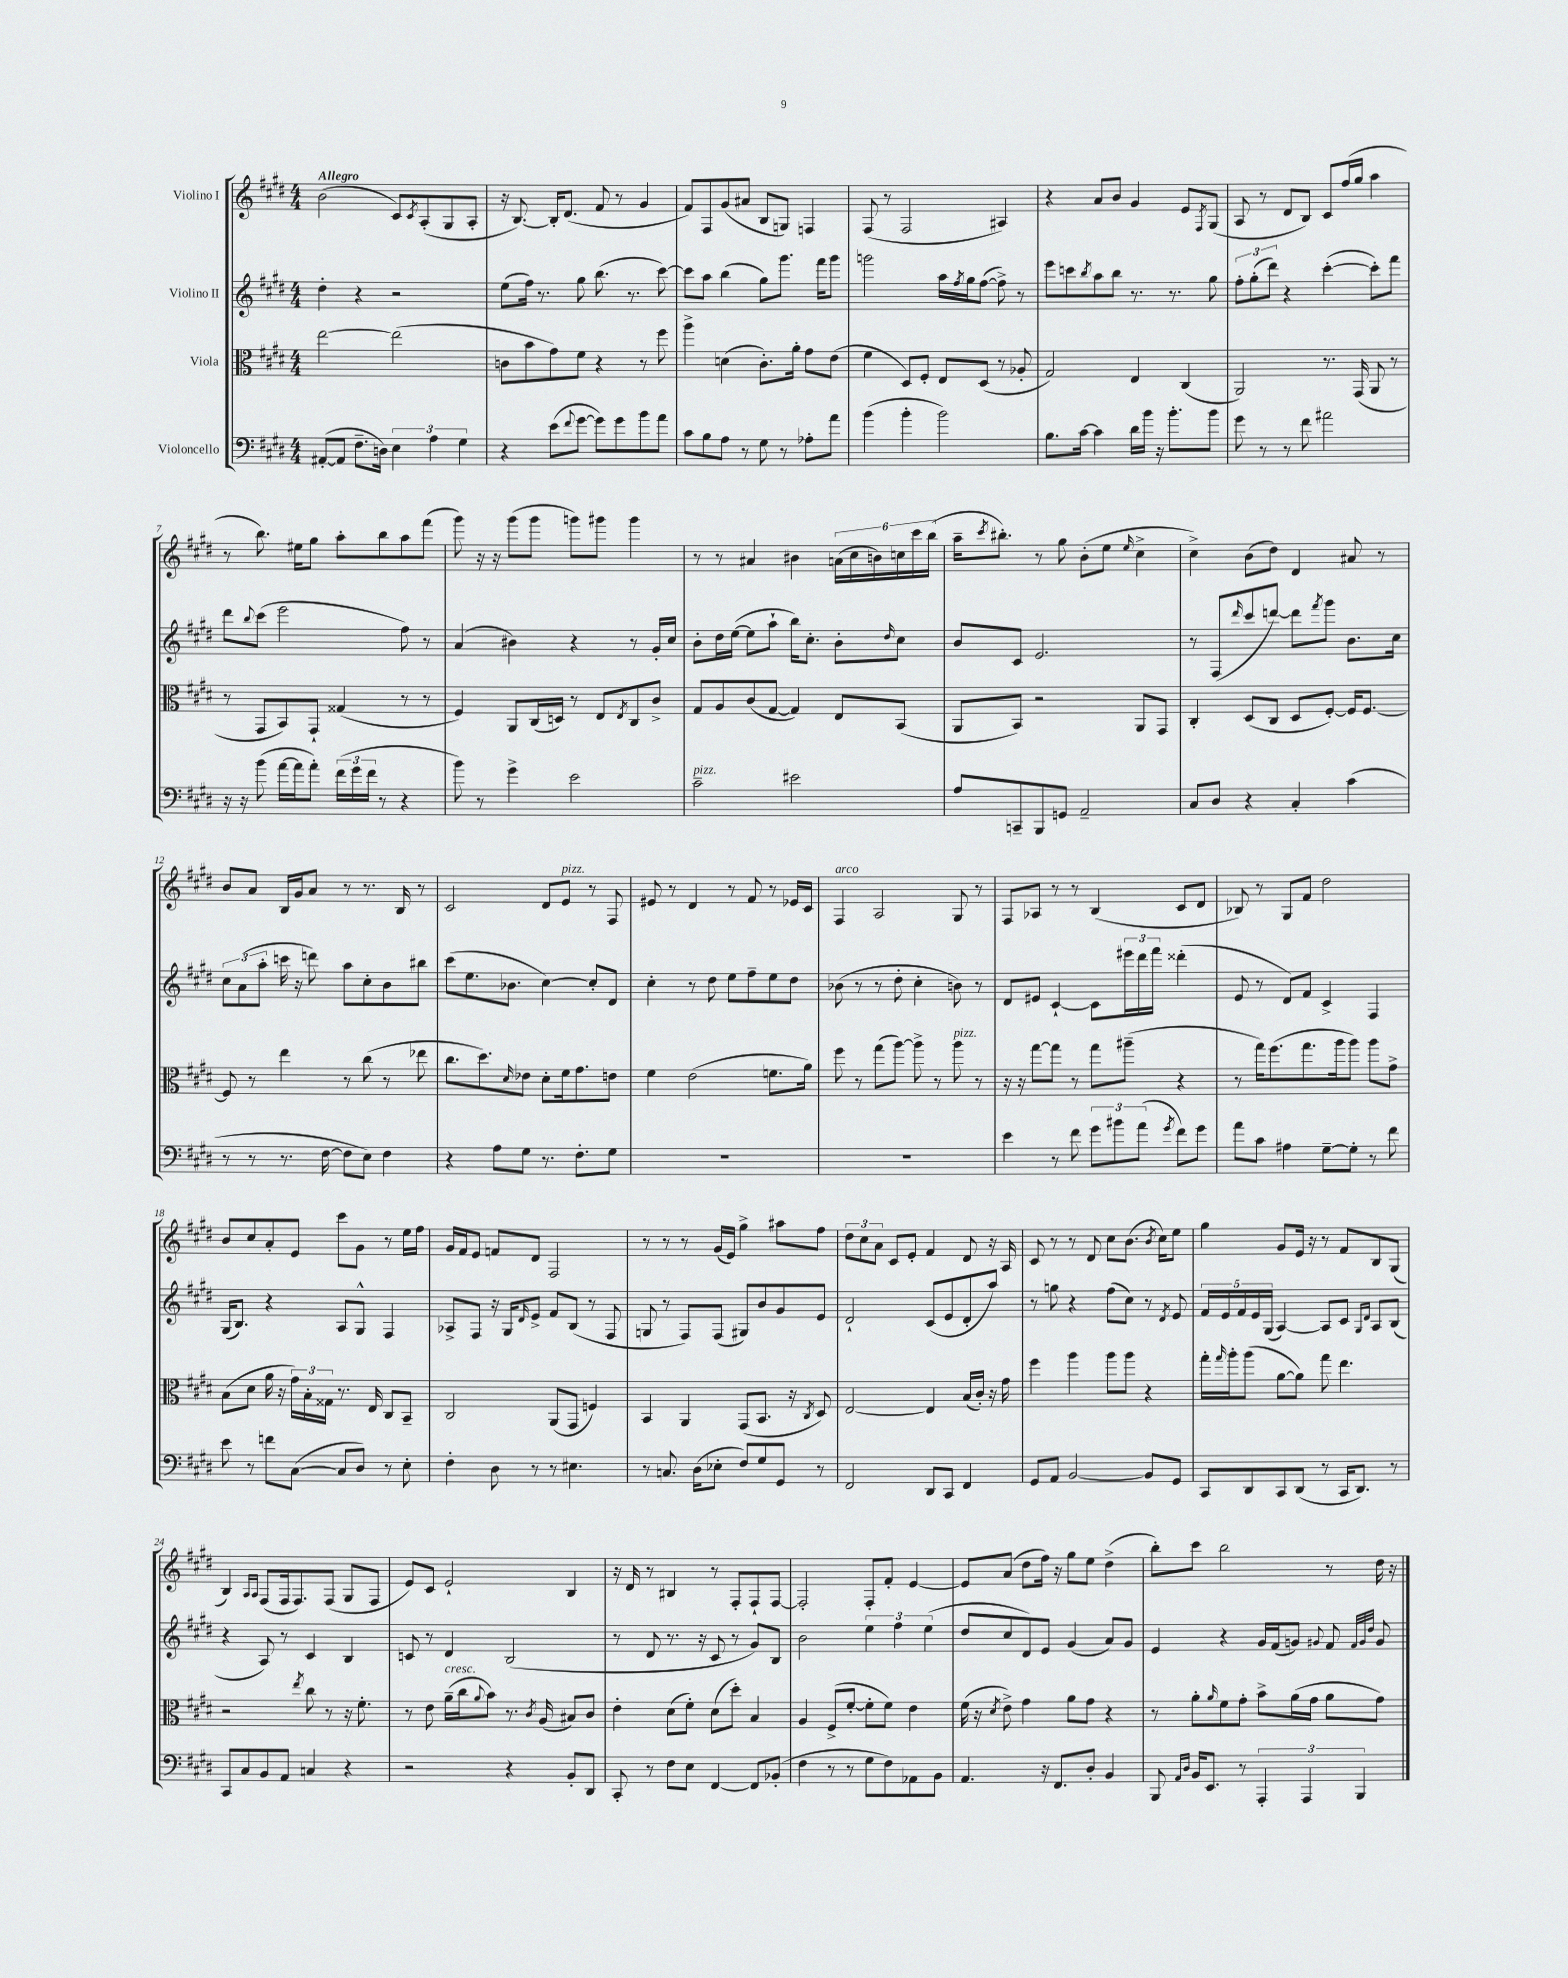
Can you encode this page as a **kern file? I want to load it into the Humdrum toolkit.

**kern	**kern	**kern	**kern
*staff4	*staff3	*staff2	*staff1
*clefF4	*clefC3	*clefG2	*clefG2
*k[f#c#g#d#]	*k[f#c#g#d#]	*k[f#c#g#d#]	*k[f#c#g#d#]
*M4/4	*M4/4	*M4/4	*M4/4
([8AA#'	[2ee	4dd#'	(2b
8AA#]	.	.	.
8.F#~	.	4r	.
16D)	.	.	.
6E	(2ee]	2r	8c#)
.	.	.	8qc#
.	.	.	(8A'
6A	.	.	.
.	.	.	8G#
6G#	.	.	.
.	.	.	8A'
=	=	=	=
4r	8c	(8ee	16r
.	.	.	[8.B)
.	8b	16ff#)	.
.	.	8.r	.
(8e	8g#)	.	16B']
.	.	.	(8.d#
8qqf#	.	.	.
[8g#	8f#	8gg#	.
8g#])	4r	(8.bb	8f#
8g#	.	.	8r
.	.	8.r	.
8b	8r	.	4g#
8a	8ff#	[8ccc#)	.
=	=	=	=
8c#	4aa^	8ccc#]	8f#)
8B	.	8aa	8F#
8A	(4d	(4bb	(8g#
8r	.	.	8a#
8G#	8.c#')	8gg#)	8B
8r	.	8.ggg#	8G)
.	16a'	.	.
8A-'	8g#	.	4F
.	.	16fff#	.
8a	(8e	8ggg#	.
=	=	=	=
(4b	4f#	2ggg	(8F#
.	.	.	8r
4b'	8D#)	.	2F#
.	8F#'	.	.
2b)	8E	16aa	.
.	.	8qff#	.
.	.	16gg#	.
.	(8D#	([8ff#	.
.	8r	8ff#^])	4A#)
.	8A-'	8r	.
=	=	=	=
8.B	2G#)	8eee	4r
.	.	8ccc	.
[16c#	.	.	.
.	.	8qbb	.
4c#]	.	8aa	8a
.	.	8bb	8b
16d#	4E	8.r	4g#
16b	.	.	.
16r	.	.	.
8.b'	.	8.r	.
.	(4C#	.	8e
.	.	.	8qF#
8b	.	8gg#	(8G#
=	=	=	=
8g#	2AA)	12ff#'	8A
.	.	(12gg#'	.
8r	.	.	8r
.	.	12ddd#)	.
8r	.	4r	8d#
8f#	.	.	8B)
2a#	8.r	([4ccc#'	8c#
.	.	.	(16ff#
.	(16GG#	.	16gg#
.	8AA	8ccc#'])	4aa
.	8r	8fff#	.
=	=	=	=
16r	8r	8ddd#	8r
16r	.	.	.
.	.	8qqbb	.
(8b	8GG#	(8ccc#	8.bb)
[16a	8BB)	2eee	.
16a]	.	.	16ee#
8a')	8GG#`	.	8gg#
(24f#	(4G##	.	8aa'
24g#	.	.	.
24f#	.	.	.
8r	.	.	8bb
4r	8r	8ff#)	8aa
.	8r	8r	(8fff#
=	=	=	=
8b)	4F#)	(4a	8ggg#)
8r	.	.	16r
.	.	.	16r
4g#^	8AA	4b#)	(8ggg#
.	(16C#	.	8ggg#
.	16D)	.	.
2e	8r	4r	8ggg)
.	8E	.	8ggg#
.	8qE	.	.
.	8C#	8r	4ggg#
.	8c#^	16g#'	.
.	.	16cc#	.
=	=	=	=
2c#~	8G#	8b'	8r
.	8A	16dd#	8r
.	.	([16ee	.
.	(8c#	8ee]	4a#
.	[8G#	8aa`	.
2e#	4G#])	16bb)	4b#
.	.	8.cc#'	.
.	8E	8b'	(24a
.	.	.	24cc#
.	.	.	24b)
.	.	16qqdd#	.
.	(8BB	8cc#	24cc
.	.	.	24ccc#
.	.	.	(24bb
=	=	=	=
8A	8AA	8b	16aa~
.	.	.	8qccc#
.	.	.	8.bb#')
8CC~	8BB)	8c#	.
8BBB	2r	2.e	8r
8GG	.	.	8gg#
2AA~	.	.	(8b'
.	.	.	8ee
.	.	.	16qqee
.	8AA	.	4cc#^
.	8GG#	.	.
=	=	=	=
8C#	4C#'	8r	4cc#^)
8D#	.	(8F#	.
.	.	16qqddd#	.
4r	(8D#	8ccc#	(8b
.	8C#	[8ddd)	8dd#)
4C#'	8D#	8ddd]	4d#
.	.	8qfff#	.
.	[8F#')	8ggg#	.
(4c#	16F#]	8.b	8a#
.	[8.F#	.	.
.	.	.	8r
.	.	16cc#	.
=	=	=	=
8r	8F#]	12cc#	8b
.	.	(12a	.
8r	8r	.	8a
.	.	12aa'	.
8.r	4ee	16ccc	16B
.	.	16r	16g#
.	.	8ddd)	8a
[16F#	.	.	.
8F#]	8r	8aa	8r
8E)	(8cc#	8cc#'	8.r
4F#	8r	8b	.
.	.	.	16B
.	8ee-	8bb#	8r
=	=	=	=
4r	8.cc#	(8ccc#	2c#
.	.	8.ee	.
.	8.dd#)	.	.
8A	.	.	.
.	.	8.b-	.
.	16qqd#	.	.
8G#	8e-	.	.
8.r	8d#'	[4cc#)	8d#
.	16f#	.	8e
8.F#'	8.g#	.	.
.	.	8cc#']	8r
8G#	8e	8d#	8F#
=	=	=	=
1r	4f#	4cc#'	8e#
.	.	.	8r
.	(2e	8r	4d#
.	.	8dd#	.
.	.	8ee	8r
.	.	8ff#~	8f#
.	8.f	8ee	8r
.	.	8dd#	16e-
.	16a)	.	16c#
=	=	=	=
1r	8ff#	(8b-	4F#
.	8r	8r	.
.	(8gg#	8r	2A
.	[8aa)	8dd#'	.
.	8aa^]	4cc#'	.
.	8r	.	.
.	8aa	8b)	8G#
.	8r	8r	8r
=	=	=	=
4e	16r	8d#	8F#
.	16r	.	.
.	[8gg#	8e#	8A-
8r	8gg#]	[4c#`	8r
8f#	8r	.	8r
12g#	8gg#	8c#]	(4B
12b#	.	.	.
.	(8aa#~	24eee#	.
(12a	.	24ddd#	.
.	.	24fff#	.
8qg#	.	.	.
8f#)	4r	(4ddd##'	8c#
8g#	.	.	8d#
=	=	=	=
8a	8r	8e	8B-)
8c#	16gg#)	8r	8r
.	(8.ff#	.	.
4A#	.	8d#)	8G#
.	8.gg#	8f#	8f#
[8G#~	.	4c#^	2dd#
.	16aa	.	.
8G#']	8aa)	.	.
8r	8aa	4F#	.
8f#	8g#^	.	.
=	=	=	=
8e	(8B	(16G#	8b
.	.	8.B)	.
8r	8d#	.	8cc#
8f	16a	4r	8a'
.	16r	.	.
([8C#	24g#)	.	8e
.	24B'	.	.
.	24G##	.	.
8C#]	8.r	8A	8ccc#
8D#)	.	8G#^^	8g#
.	16E	.	.
8r	8C#	4F#	8r
8E'	8BB~	.	16ee
.	.	.	16ff#
=	=	=	=
4F#'	2C#	8A-^	16g#
.	.	.	16f#
.	.	8F#	8e
8D#	.	16r	8f
.	.	16G#	.
.	.	16qqd#	.
8r	.	8e^	8d#
8r	(8AA	8f#	2F#
4.E#	8GG#	(8B	.
.	4F)	8r	.
.	.	8F#	.
=	=	=	=
8r	4BB	8G	8r
8.C	.	8r	8r
.	4AA	8F#)	8r
(16D#	.	.	.
8E-'	.	(8F#	(16g#
.	.	.	16e)
8F#)	(8GG#	8G#)	4gg#^
8G#	8.BB	8b	.
8GG#	.	8g#	8aa#
.	16r	.	.
.	8qC#	.	.
8r	8D#)	8e	8ff#
=	=	=	=
2FF#	[2E	2d#`	12dd#
.	.	.	12cc#
.	.	.	12a
.	.	.	8c#
.	.	.	8e'
8DD#	4E]	(8c#	4f#
8CC#	.	8e	.
4FF#	(16B	8d#'	8d#
.	16c#')	.	.
.	16r	8aa)	16r
.	16g#	.	16A
=	=	=	=
8GG#	4ff#	8r	8c#
8AA	.	8gg	8r
[2BB	4aa	4r	8r
.	.	.	8d#
.	8aa	(8ff#	8cc#
.	8aa	8cc#)	(8.b
8BB]	4r	8r	.
.	.	.	8qb
.	.	.	16cc#)
.	.	8qd#	.
8GG#	.	8e	8ee
=	=	=	=
8CC#	16gg#'	20f#	4gg#
.	.	20e	.
.	16qqgg#	.	.
.	16aa'	.	.
.	.	20f#	.
8DD#	(8aa	.	.
.	.	20e	.
.	.	(20G#	.
8CC#	[8a	[4A)	8g#
(8DD#	8a])	.	16e
.	.	.	16r
8r	8gg#	8A]	8r
16CC#	4.ee	8c#	8f#
8.DD#)	.	.	.
.	.	16qqG#	.
.	.	16qqd#	.
.	.	8A	8B
8r	.	(8B	(8G#
=	=	=	=
8CC#	2r	4r	4B)
8C#	.	.	.
.	.	.	16qqA
.	.	.	16qqA
8BB	.	8A)	(8F#
8AA	.	8r	16F#
.	.	.	8.F#)
.	8qee	.	.
4C	8cc#	4c#	.
.	8r	.	(8F#
4r	16r	4B	8G#
.	8.f#'	.	.
.	.	.	8F#
=	=	=	=
2r	8r	8c	8e)
.	8e	8r	8c#
.	(16a~	4d#	2e`
.	16cc#	.	.
.	8qqa	.	.
.	8b)	.	.
4r	8.r	(2B	.
.	8qc#	.	.
.	(16A	.	.
8BB'	8B#)	.	4B
8DD#	8c#	.	.
=	=	=	=
8CC#'	4e'	8r	16r
.	.	.	16d#
8r	.	8d#	8r
8F#	(8d#	8.r	4B#
8E	8f#')	.	.
.	.	16r	.
[4FF#	(8d#	8c#	8r
.	8dd#')	8r	8F#'
8FF#]	4B	8g#)	8F#`
(8BB-'	.	8B	[8F#
=	=	=	=
4F#	4A	2b	2F#']
8r	(8F#^	.	.
8r	[8f#'	.	.
8G#	8f#']	6ee	8F#'
8F#)	8f#)	.	8f#'
.	.	6ff#	.
8AA-	4e	.	[4e
.	.	(6ee	.
8BB	.	.	.
=	=	=	=
4.AA	(16f#	8dd#	8e]
.	16r	.	.
.	8qd#	.	.
.	8e^)	8cc#	(8a
.	4g#	8d#)	8dd#
16r	.	8e	16ff#)
8.FF#	.	.	16r
.	8a	(4g#	8gg#
8D#'	8g#	.	8ee
4BB	4r	8a)	(4dd#^
.	.	8g#	.
=	=	=	=
8BBB	8r	4e	8bb')
16qqAA	.	.	.
16qqD#	.	.	.
16BB	8a'	.	8ccc#
8.EE	.	.	.
.	16qqa	.	.
.	8f#	4r	2bb
8r	8g#'	.	.
6AAA'	8b^	16g#	.
.	.	(16f#	.
.	(16a	8g)	.
6AAA	.	.	.
.	16g#	.	.
.	.	8qqg#	.
.	8a	8f#	8r
6BBB	.	.	.
.	.	32qqf#	.
.	.	32qqg#	.
.	.	32qqdd#	.
.	8g#)	8g#	16dd#
.	.	.	16r
==	==	==	==
*-	*-	*-	*-
